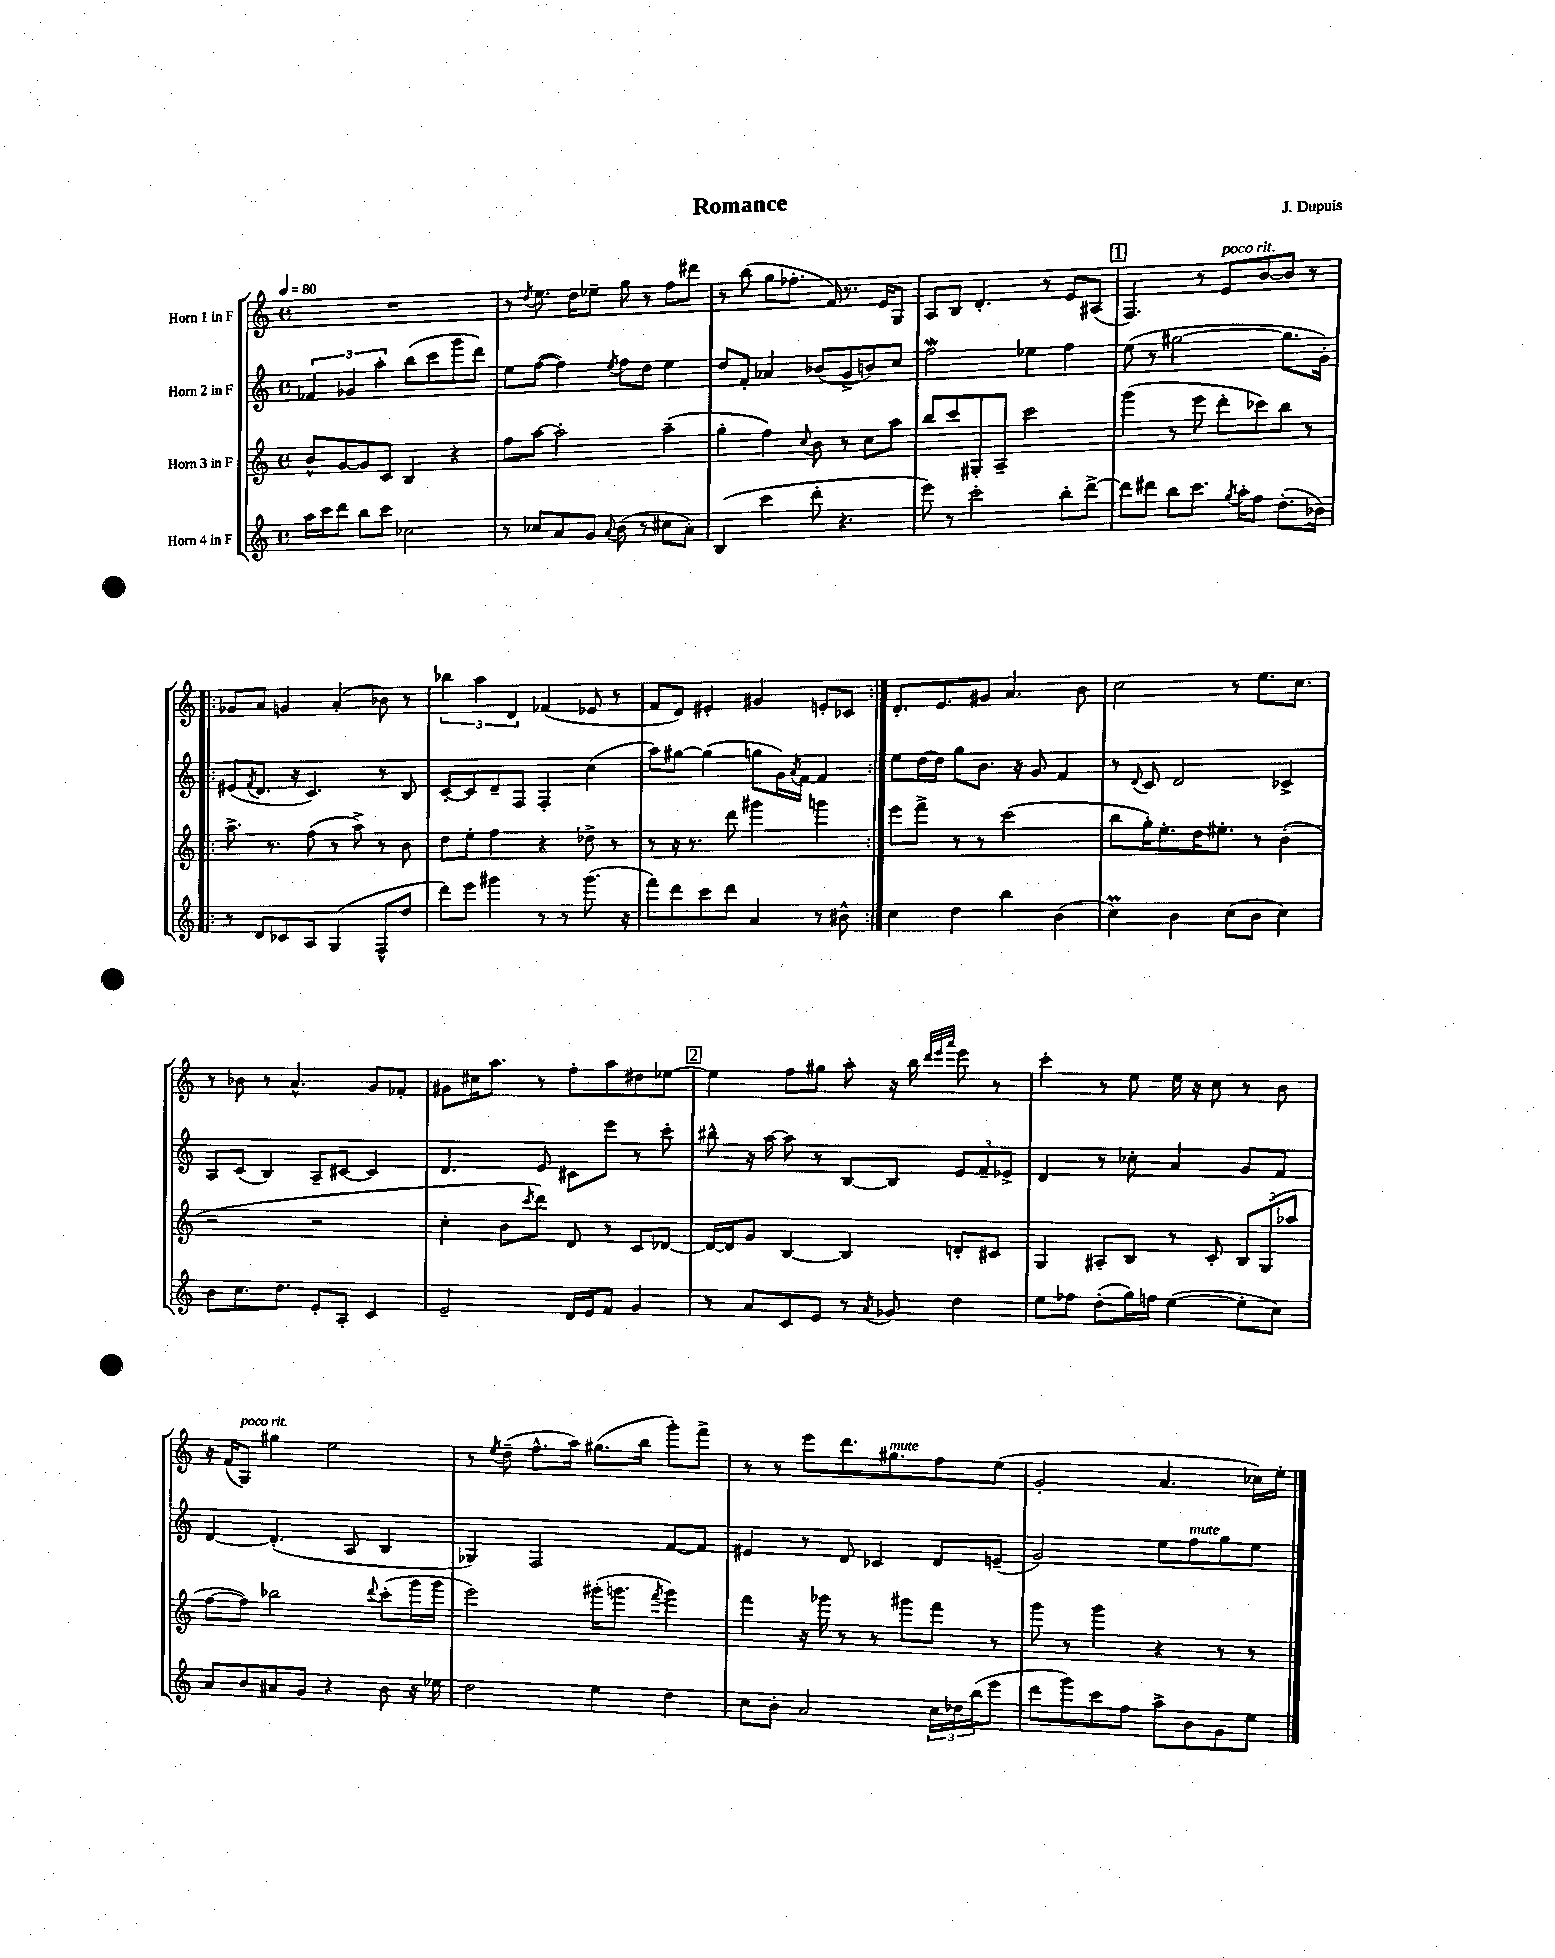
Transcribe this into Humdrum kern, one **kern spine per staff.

**kern	**kern	**kern	**kern
*part4	*part3	*part2	*part1
*staff4	*staff3	*staff2	*staff1
*I"Horn 4 in F	*I"Horn 3 in F	*I"Horn 2 in F	*I"Horn 1 in F
*clefG2	*clefG2	*clefG2	*clefG2
*k[]	*k[]	*k[]	*k[]
*M4/4	*M4/4	*M4/4	*M4/4
*met(c)	*met(c)	*met(c)	*met(c)
*MM80	*MM80	*MM80	*MM80
=1	=1	=1	=1
16aa\LL	8b^^/L	6f-X/	1r
16ccc\J	.	.	.
8ddd\J	[8g/	.	.
.	.	6g-X/	.
8bb\L	8g/]	.	.
.	.	6aa'\	.
8ccc\J	8c/J	.	.
2cc-X\	4B/	(8bb\L	.
.	.	8ccc\	.
.	4r	8ggg\	.
.	.	8ddd\J)	.
=2	=2	=2	=2
8r	8ff\L	8ee\L	8r
.	.	.	8qdd/
8cc-X/L	[8aa\J	([8ff\J	8.ee\
8a/	2aa'\]	4ff\])	.
.	.	.	16dd\KL
8g/J	.	.	8ee-X~\J
8qqa/	.	8qee/	.
(8b\	.	8ff\L	8gg\
8r	.	8dd\J	8r
8cc#X\L	(4aa~\	4ee\	8ff\L
8a'\J)	.	.	8ddd#X\J
=3	=3	=3	=3
(4B/	4gg'\	8dd/L	8r
.	.	8f'/J	(8bb\
4ccc\	4ff\)	4a-X/	8gg\L
.	.	.	8.ff-X'\J
.	8qqcc/	.	.
8ddd'\	8b\	(8b-X/L	.
.	.	.	16f/)
4.r	8r	8g^/	8.r
.	8cc\L	8bn/)	.
.	.	.	16e/KL
.	8aa\J	8cc/J	8G/J
=4	=4	=4	=4
8eee\)	8bb/L	2ffw\	8A/L
8r	8ccc/	.	8B/J
2ccc'\	8G#X'/	.	4.d'/
.	8A~/J	.	.
.	2ccc\	4ee-X\	.
.	.	.	8r
8bb'\L	.	4ff\	8e/L
[8ddd^\J	.	.	(8A#X/J
!!LO:REH:place=s1:t=1
=5	=5	=5	=5
8ddd\L]	(4ggg\	(8ee\	4.F/)
8ddd#X\J	.	8r	.
8bb\L	8r	[2gg#X\	.
8.ccc\J	8eee\	.	8r
!	!	!	!LO:TX:a:i:t=poco rit.
.	8ddd'\L	.	8e/L
8qgg/	.	.	.
16aa'\KL	.	.	.
8ff\J	8ccc-X\)	.	[8b/
(8.dd'\L	8bb\J	8.gg#\L]	8b/J]
.	8r	.	8r
16b-X\Jk)	.	16g'\Jk)	.
!!LO:LB:g=z
=6!|:	=6!|:	=6!|:	=6!|:
8r	8.aa^\	(8e#X/L	8g-X/L
.	.	8qf/	.
8d/L	.	8.d/J	8a/J
.	8.r	.	.
8c-X/	.	.	4gn/
.	.	16r	.
8A/J	(8ff\	4.c/)	.
(4G/	8r	.	(4a'/
.	8aa^\)	.	.
8F^^/L	8r	8r	8b-X\)
8dd/J	8b\	8B/	8r
=7	=7	=7	=7
8ddd\L)	8dd\L	[8c'/L	6bb-X\
8eee\J	8ee'\J	8c/]	.
.	.	.	6aa\
4ggg#X\	4ff\	8d~/	.
.	.	.	6d/
.	.	8F/J	.
8r	4r	4F'/	(4f-X/
8r	.	.	.
(8.ggg#\	8dd-X^\	(4cc\	8e-X/
.	8r	.	8r
16r	.	.	.
=8	=8	=8	=8
8fff\L)	8r	8aa\L)	8f/L
8ddd\	16r	[8gg#X\J	8d/J)
.	8.r	.	.
8ccc\	.	(4gg#\]	4e#X'/
8ddd\J	8ddd\	.	.
4a/	4ggg#X\	8ggn\L	4g#X/
.	.	16g\L)	.
.	.	8qa/	.
.	.	[16f\JJ	.
8r	4gggn\	4f/]	8en'/L
8b#X^^\	.	.	8c-X/J
=9:|!	=9:|!	=9:|!	=9:|!
4cc\	8eee\L	8ee\L	8.d'/L
.	8fff^\J	[16dd\L	.
.	.	16dd\JJ]	8.e/
4dd\	8r	8gg\L	.
.	8r	8.b\J	8g#X/J
4bb\	(2ccc\	.	4.a/
.	.	16r	.
.	.	8g/	.
(4b\	.	4f/	.
.	.	.	8b\
=10	=10	=10	=10
4ccM\)	8bb\L	8r	2cc\
.	.	8qqd/	.
.	16gg'\K)	8c/	.
.	8.ee'\	.	.
4b\	.	2d/	.
.	16dd\K	.	.
.	8.ee#X'\J	.	.
(8cc\L	.	.	8r
8b\J	8r	.	8.ee\L
4cc\)	(4b'\	4c-X^/	.
.	.	.	8.cc\J
!!LO:LB:g=z
=11	=11	=11	=11
8b\L	2r	8A/L	8r
8.cc\	.	(8c/J	8b-X\
.	.	4B/)	8r
8.dd\J	.	.	.
.	.	.	4.a^^/
8e'/L	2r	8A~/L	.
8A'/J	.	[8c#X/J	.
4c/	.	4c#/]	8g/L
.	.	.	8f-X'/J
=12	=12	=12	=12
2e~/	4cc'\	4.d/	8g#X\L
.	.	.	16cc#X\K
.	.	.	8.aa\J
.	8b\L	.	.
.	8qccc/	.	.
.	8ddd\J)	8e/	8r
16d/LL	8d/	8c#X\L	8ff'\L
16e/J	.	.	.
8f/J	8r	8eee\J	8aa\
4g/	8c/L	8r	8dd#X\
.	[8d-X/J	8ccc'\	[8ee-X\J
!!LO:REH:place=s1:t=2
=13	=13	=13	=13
8r	16d-/LL_	8bb#X^^\	4ee-\]
.	16d-/J]	.	.
8a/L	8g/J	16r	.
.	.	[16aa\	.
8c/	[4B/	8aa\]	8ff\L
8e/J	.	8r	8gg#X\J
8r	4B/]	[8B/L	8aa'\
8qa/	.	.	.
8g-X/	.	8B/J]	16r
.	.	.	16bb\
.	.	.	32qqddd/LLL
.	.	.	32qqeee/
.	.	.	32qqaaa/JJJ
4dd\	8dn'/L	12e/L	8eee\
.	.	12f~/	.
.	8c#X/J	.	8r
.	.	12e-X^/J	.
=14	=14	=14	=14
8ee\L	4G/	4d/	4ccc'\
8ff-X\J	.	.	.
(8dd'\L	8A#X'/L	8r	8r
16gg\L)	8B/J	8cc-X'\	8ee\
16ffn\JJ	.	.	.
([4ee\	8r	4a/	16ee\
.	.	.	16r
.	8c'/	.	8cc\
8ee'\L]	12B/L	8g/L	8r
.	(12G/	.	.
8cc\J)	.	8f/J	8b\
.	12aa-X/J	.	.
!!LO:LB:g=z
=15	=15	=15	=15
8a/L	[8ff\L	[4d/	16r
.	.	.	(16f/KL
!	!	!	!LO:TX:a:i:t=poco rit.
8b/	8ff\J])	.	8G/J)
8a#X/	2bb-X\	(4.d'/]	4gg#X\
8g/J	.	.	.
4r	.	.	2ee\
.	.	8A/	.
.	8qqddd/	.	.
8b\	(8ccc'\L	4B/	.
16r	16ggg\L	.	.
16ee-X\	16ggg\JJ	.	.
=16	=16	=16	=16
2dd\	2eee\)	4G-X/)	8r
.	.	.	8qee/
.	.	.	(8dd~\
.	.	2F/	8.ff^^\L
.	.	.	16aa\Jk)
4ee\	(16ggg#X'\KL	.	(8.gg#X\L
.	8.gggn\J	.	.
.	.	.	16bb\Jk
.	8qfff/	.	.
4dd\	4ggg\)	[8f/L	8ggg'\L)
.	.	8f/J]	8fff^\J
=17	=17	=17	=17
8cc\L	4fff\	4e#X/	8r
8b'\J	.	.	8r
2a/	16r	8r	8eee\L
.	16ggg-X\	.	.
.	8r	8d/	8.ddd\
.	8r	4c-X/	.
!	!	!	!LO:TX:a:i:t=mute
.	.	.	8.gg#X\
.	8ggg#X\L	.	.
24cc\LL	8fff\J	8d/L	8ff\
24dd-X\	.	.	.
(24bb\J	.	.	.
8eee\J	8r	(8en~/J	(8ee\J
=18	=18	=18	=18
8ddd\L	8ggg\	2g/)	2g'/
8ggg\)	8r	.	.
8ccc\	4ggg\	.	.
8ff\J	.	.	.
8aa^\L	4r	8ee\L	4.a/
!	!	!LO:TX:a:i:t=mute	!
8b\	.	8ff\	.
8g\	8r	8gg\	.
8ee\J	8r	8ee\J	16cc-X\LL)
.	.	.	16ee'\JJ
==	==	==	==
*-	*-	*-	*-
